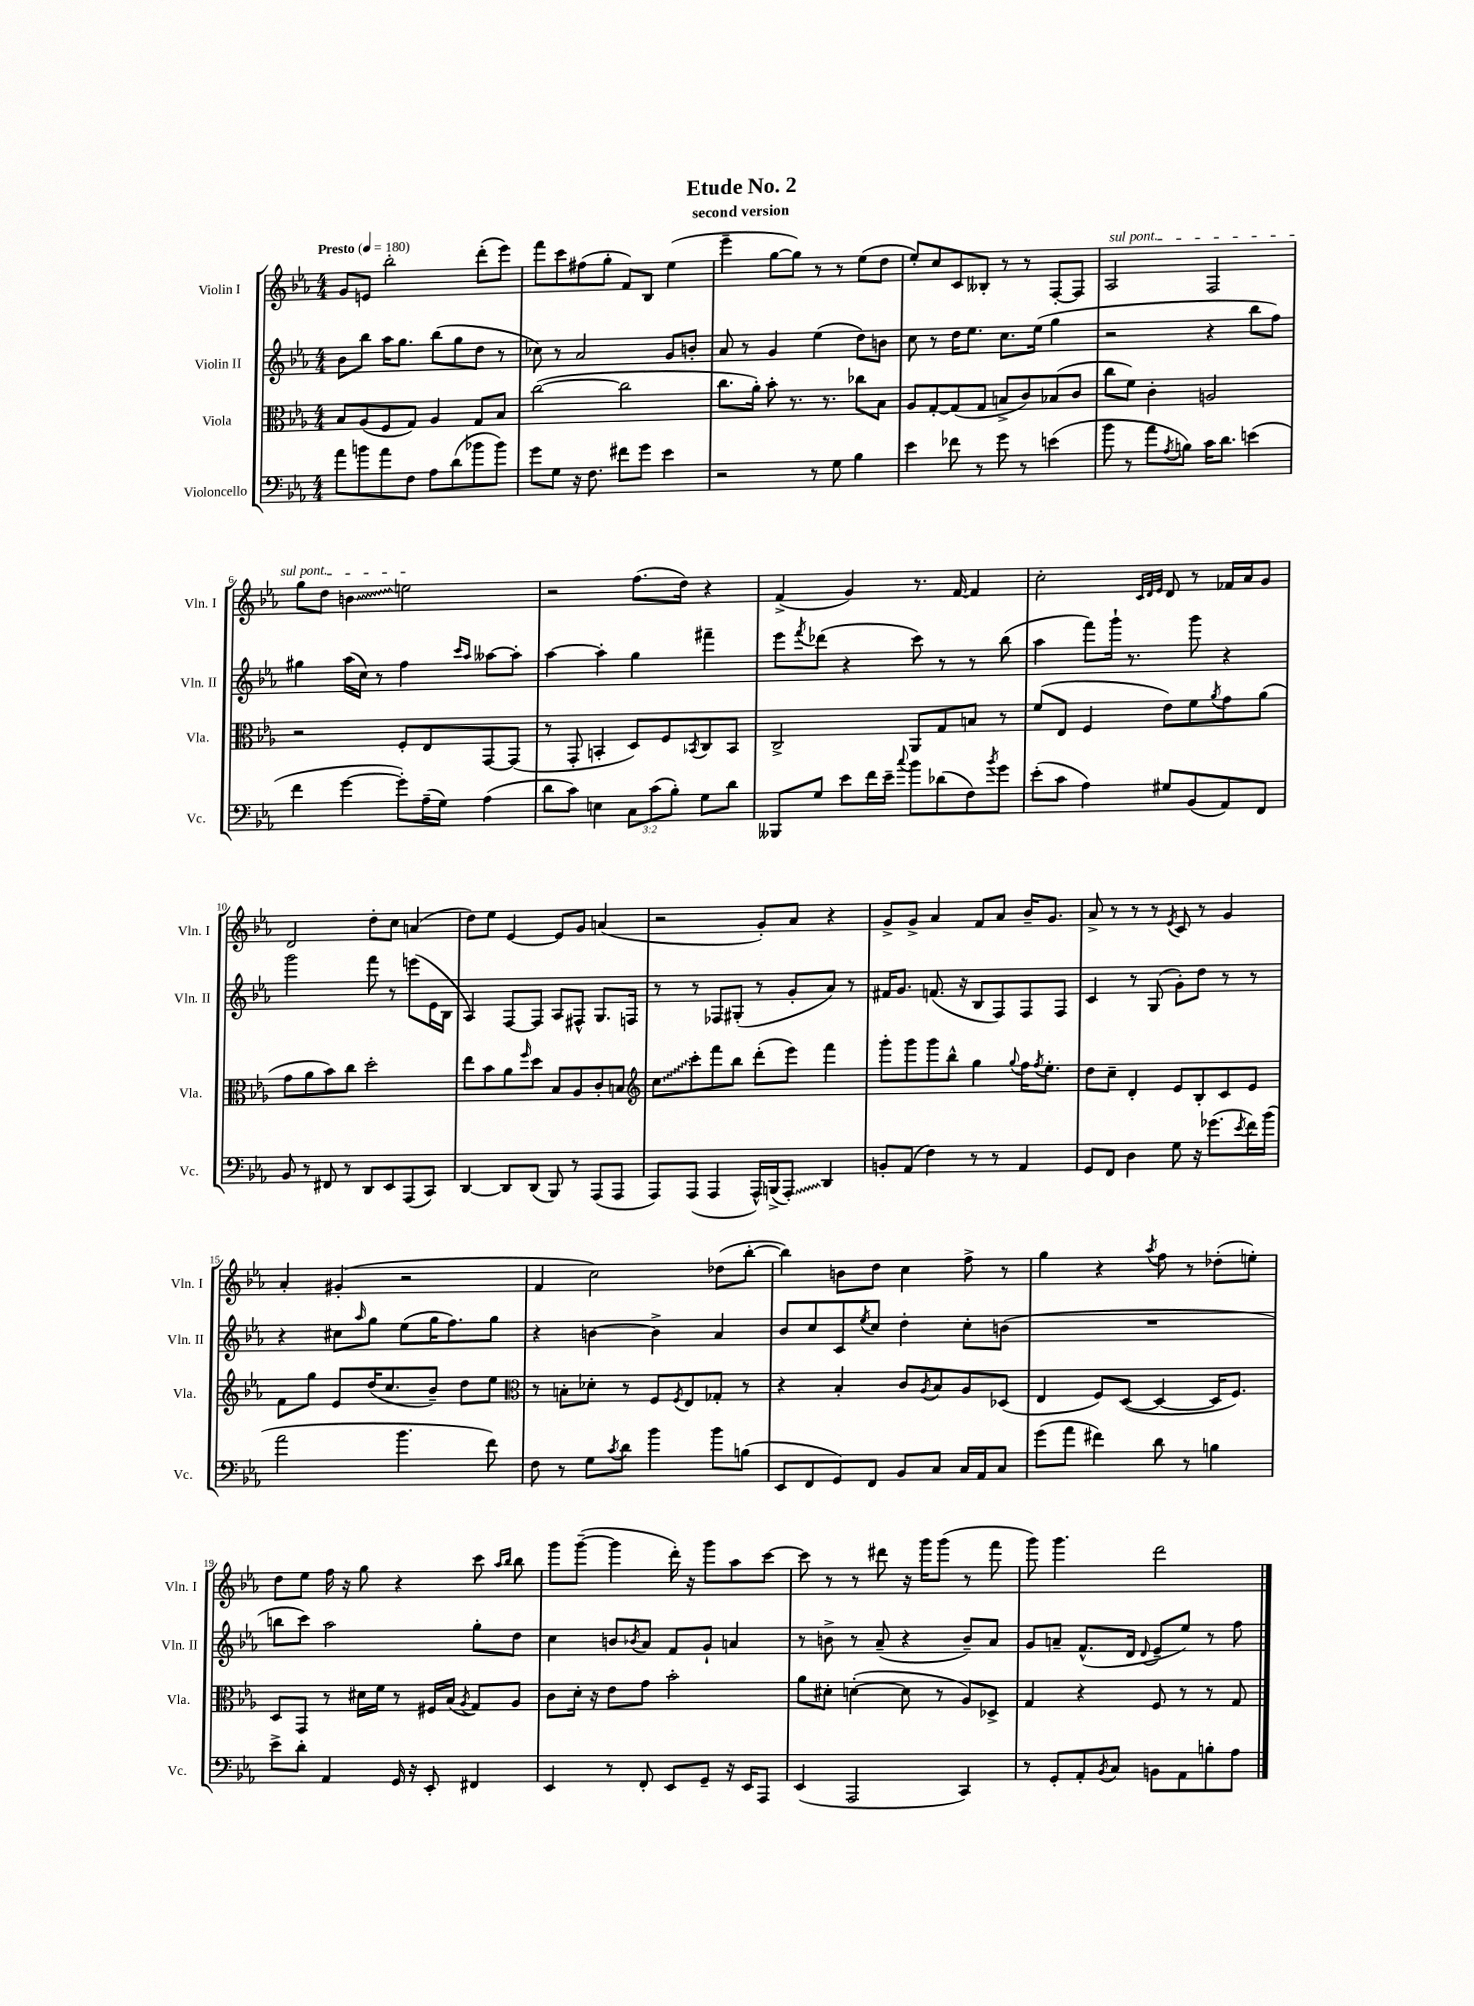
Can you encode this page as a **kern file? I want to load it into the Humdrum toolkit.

**kern	**kern	**kern	**kern
*staff4	*staff3	*staff2	*staff1
*clefF4	*clefC3	*clefG2	*clefG2
*k[b-e-a-]	*k[b-e-a-]	*k[b-e-a-]	*k[b-e-a-]
*M4/4	*M4/4	*M4/4	*M4/4
*MM180	*MM180	*MM180	*MM180
8a-	8B-	8b-	8g
8b	(8A-	8bb-	8e
8a-	8F	16aa-	2bb-'
.	.	8.gg	.
8F	8G)	.	.
8A-	4A-	(8bb-	.
(8d	.	8gg	.
8b-	8G	8dd	(8ddd'
8b-)	8B-	8r	8eee-)
=	=	=	=
8g	([2cc	8cc-)	8fff
8G	.	8r	8ccc
16r	.	2a-	(8ff#
8.F	.	.	.
.	.	.	8gg'
8f#	2cc]	.	8f)
8g	.	.	8B-
4e-	.	8g	(4ee-
.	.	8b'	.
=	=	=	=
2r	8.cc	8a-	4eee-~
.	.	8r	.
.	16a-')	.	.
.	8b-'	4g	[8gg
.	8.r	.	8gg])
8r	.	(4ee-	8r
.	8.r	.	.
8G	.	.	8r
4B-	8cc-	8dd)	(8ee-
.	8B-	8b	8dd
=	=	=	=
4e-	8A-	8cc	8ee-')
.	[8G'	8r	8cc
8f-	(8G]	16dd	8c
.	.	8.ee-	.
8r	8G	.	8B--'
8g	8B^	8.cc	8r
8r	8c)	.	8r
.	.	(16ee-	.
(4e	(8B-	4gg	[8F'
.	8c	.	8F]
=	=	=	=
8b-	8cc	2r	2A-
8r	8f)	.	.
8a-	4c'	.	.
8qA-	.	.	.
8B)	.	.	.
16c	2A	4r	2F
8.d	.	.	.
(4e	.	8bb-	.
.	.	8ff)	.
=	=	=	=
4f	2r	4gg#	8gg
.	.	.	8dd
[4g	.	(16aa-	4b
.	.	16cc)	.
.	.	8r	.
8g'])	8F'	4ff	2ee
(16A-~	8E-	.	.
16G)	.	.	.
.	.	16qqccc	.
.	.	16qqaa-	.
(4A-	[8GG	[8aa--	.
.	(8GG]	8aa--']	.
=	=	=	=
8d	8r	[4aa-	2r
8c)	8GG'	.	.
4E	4BB'	4aa-']	.
12C	8D)	4gg	(8.ff
(12c	.	.	.
.	8F	.	.
12B-')	.	.	.
.	.	.	16dd)
.	8qBB-	.	.
8G	8C	4fff#~	4r
8d	8BB-	.	.
=	=	=	=
8BBB--	2C^	8eee-	(4f^
.	.	8qfff	.
8G	.	(8ddd-	.
8e-	.	4r	4g)
16f	.	.	.
16e-~	.	.	.
8qqcc	.	.	.
8b-	8AA-	8ccc)	8.r
(8d-	8G	8r	.
.	.	.	[16f
8F)	8B	8r	4f]
8qb-	.	.	.
8g	8r	(8bb-	.
=	=	=	=
(8e-'	(8f	4aa-	2cc'
8c	8E-	.	.
4A-)	4F	8fff)	.
.	.	16ggg`	.
.	.	8.r	.
.	.	.	32qqc
.	.	.	32qqd
.	.	.	32qqe-
8G#	8e-)	.	8d
(8BB-	8f	8ggg	8r
.	8qa-	.	.
8AA-)	8g	4r	16f-
.	.	.	16a-
8FF	(8a-	.	8g
=	=	=	=
8BB-	8g	2ggg	2d
8r	8a-	.	.
8FF#	8b-)	.	.
8r	8cc	.	.
8DD	2dd'	8fff	8dd'
8EE-	.	8r	8cc
(8AAA-	.	(8eee	(4a
8CC)	.	16e-	.
.	.	16B-	.
=	=	=	=
[4DD	8ee-	4A-)	8dd)
.	8b-	.	8ee-
8DD]	8a-	[8F	[4e-
.	16qqff	.	.
(8DD	8dd	8F]	.
8BBB-)	8B-	8A-	8e-]
8r	8A-	8F#^^	8g
(8AAA-	8c'	8.G	(4a
8AAA-	8B	.	.
.	.	16F	.
=	=	=	=
*	*clefG2	*	*
8AAA-)	8cc	8r	2r
(8AAA-	8ccc'	8r	.
4AAA-	8fff	8F-	.
.	8bb-	(8G#'	.
16AAA-^^)	(8ddd'	8r	8g')
(16BBB^	.	.	.
8AAA-')	8eee-)	8g'	8a-
4DD	4fff	8a-)	4r
.	.	8r	.
=	=	=	=
8BB'	8ggg'	16f#	8g^
.	.	8.g	.
(8AA-	8ggg	.	8g^
4F)	8ggg	(8.f	4a-
.	8bb-^^	.	.
.	.	16r	.
8r	4gg	8B-	8f
8r	.	8F)	8a-
.	8qqgg	.	.
4AA-	16ff	8F	16b-~
.	8qff	.	.
.	8.ee-'	.	8.g
.	.	8F	.
=	=	=	=
8GG	8dd	4c	8a-^
8FF	8cc~	.	8r
4D	4d'	8r	8r
.	.	(8G	8r
.	.	.	8qe-
8G	8e-	8g')	8c
16r	8B-'	8dd	8r
(8.g-	.	.	.
.	8c	8r	4g
8qe-	.	.	.
16f)	8e-	8r	.
(16b-	.	.	.
=	=	=	=
2a-	8f	4r	4a-'
.	8gg	.	.
.	8e-	8cc#	(4g#'
.	.	16qqaa-	.
.	(16dd	8gg	.
.	8.cc	.	.
4.b-	.	(8ee-	2r
.	8b-~)	16gg	.
.	.	8.ff)	.
.	8dd	.	.
8f)	8ee-	8gg	.
=	=	=	=
*	*clefC3	*	*
8F	8r	4r	4f
8r	8B'	.	.
8G	8d-'	[4b	2cc)
8qc	.	.	.
8d	8r	.	.
4b-	8F	4b^]	.
.	8qF	.	.
.	8E-	.	.
8b-	8G-'	4a-	(8dd-
(8B	8r	.	[8bb-'
=	=	=	=
8EE-	4r	8b-	4bb-])
8FF	.	8cc	.
8GG)	4B-'	8c	8b
.	.	8qee-	.
8FF	.	8cc	8dd
8BB-	8c	4dd'	4cc
.	8qA-	.	.
8C	8B-	.	.
16C	8A-	8cc'	8ff^
16AA-	.	.	.
8C	(8D-	(8b	8r
=	=	=	=
(8g	4E-	1r	4gg
8a-	.	.	.
4f#)	8F)	.	4r
.	([8D	.	.
.	.	.	8qaa-
8d	4D_	.	8ff
8r	.	.	8r
4B	16D]	.	(8dd-'
.	8.F)	.	.
.	.	.	8ee')
=	=	=	=
8e-^	8D	8bb	8dd
8d'	8GG	8ccc)	8ee-
4AA-	8r	2aa-	16ff
.	.	.	16r
.	16d#	.	8gg
.	16f	.	.
16GG	8r	.	4r
16r	.	.	.
8EE-'	16F#	.	.
.	(16B-	.	.
.	8qA-	.	.
4FF#	8G)	8gg'	8ccc
.	.	.	16qqaa-
.	.	.	16qqbb-
.	8A-	8dd	8bb-
=	=	=	=
4EE-	8c	4cc	8ggg
.	16d'	.	([8ggg~
.	16r	.	.
8r	8e-	8b	4ggg]
.	.	8qb-	.
8FF'	8g	8a-	.
8EE-	2b-'	8f	16ddd')
.	.	.	16r
8GG~	.	8g`	8ggg
16r	.	4a	8aa-
16EE-	.	.	.
8AAA-	.	.	[8ccc
=	=	=	=
(4EE-	8a-	8r	8ccc]
.	8d#'	8b^	8r
2AAA-	([4d'	8r	8r
.	.	(8a-~	8ddd#
.	8d]	4r	16r
.	.	.	16ggg
.	8r	.	(8ggg
4CC)	8A-)	8b~)	8r
.	8D-^	8a-	8fff
=	=	=	=
8r	4G	8g	8ggg)
8GG'	.	8a~	4.ggg
8AA-'	4r	(8.f^^	.
8qBB-	.	.	.
8C	.	.	.
.	.	16d	.
.	.	8qqd	.
8BB	8F	8e-~	2ddd
8AA-	8r	8ee-)	.
8B'	8r	8r	.
8A-	8G	8ff	.
==	==	==	==
*-	*-	*-	*-
